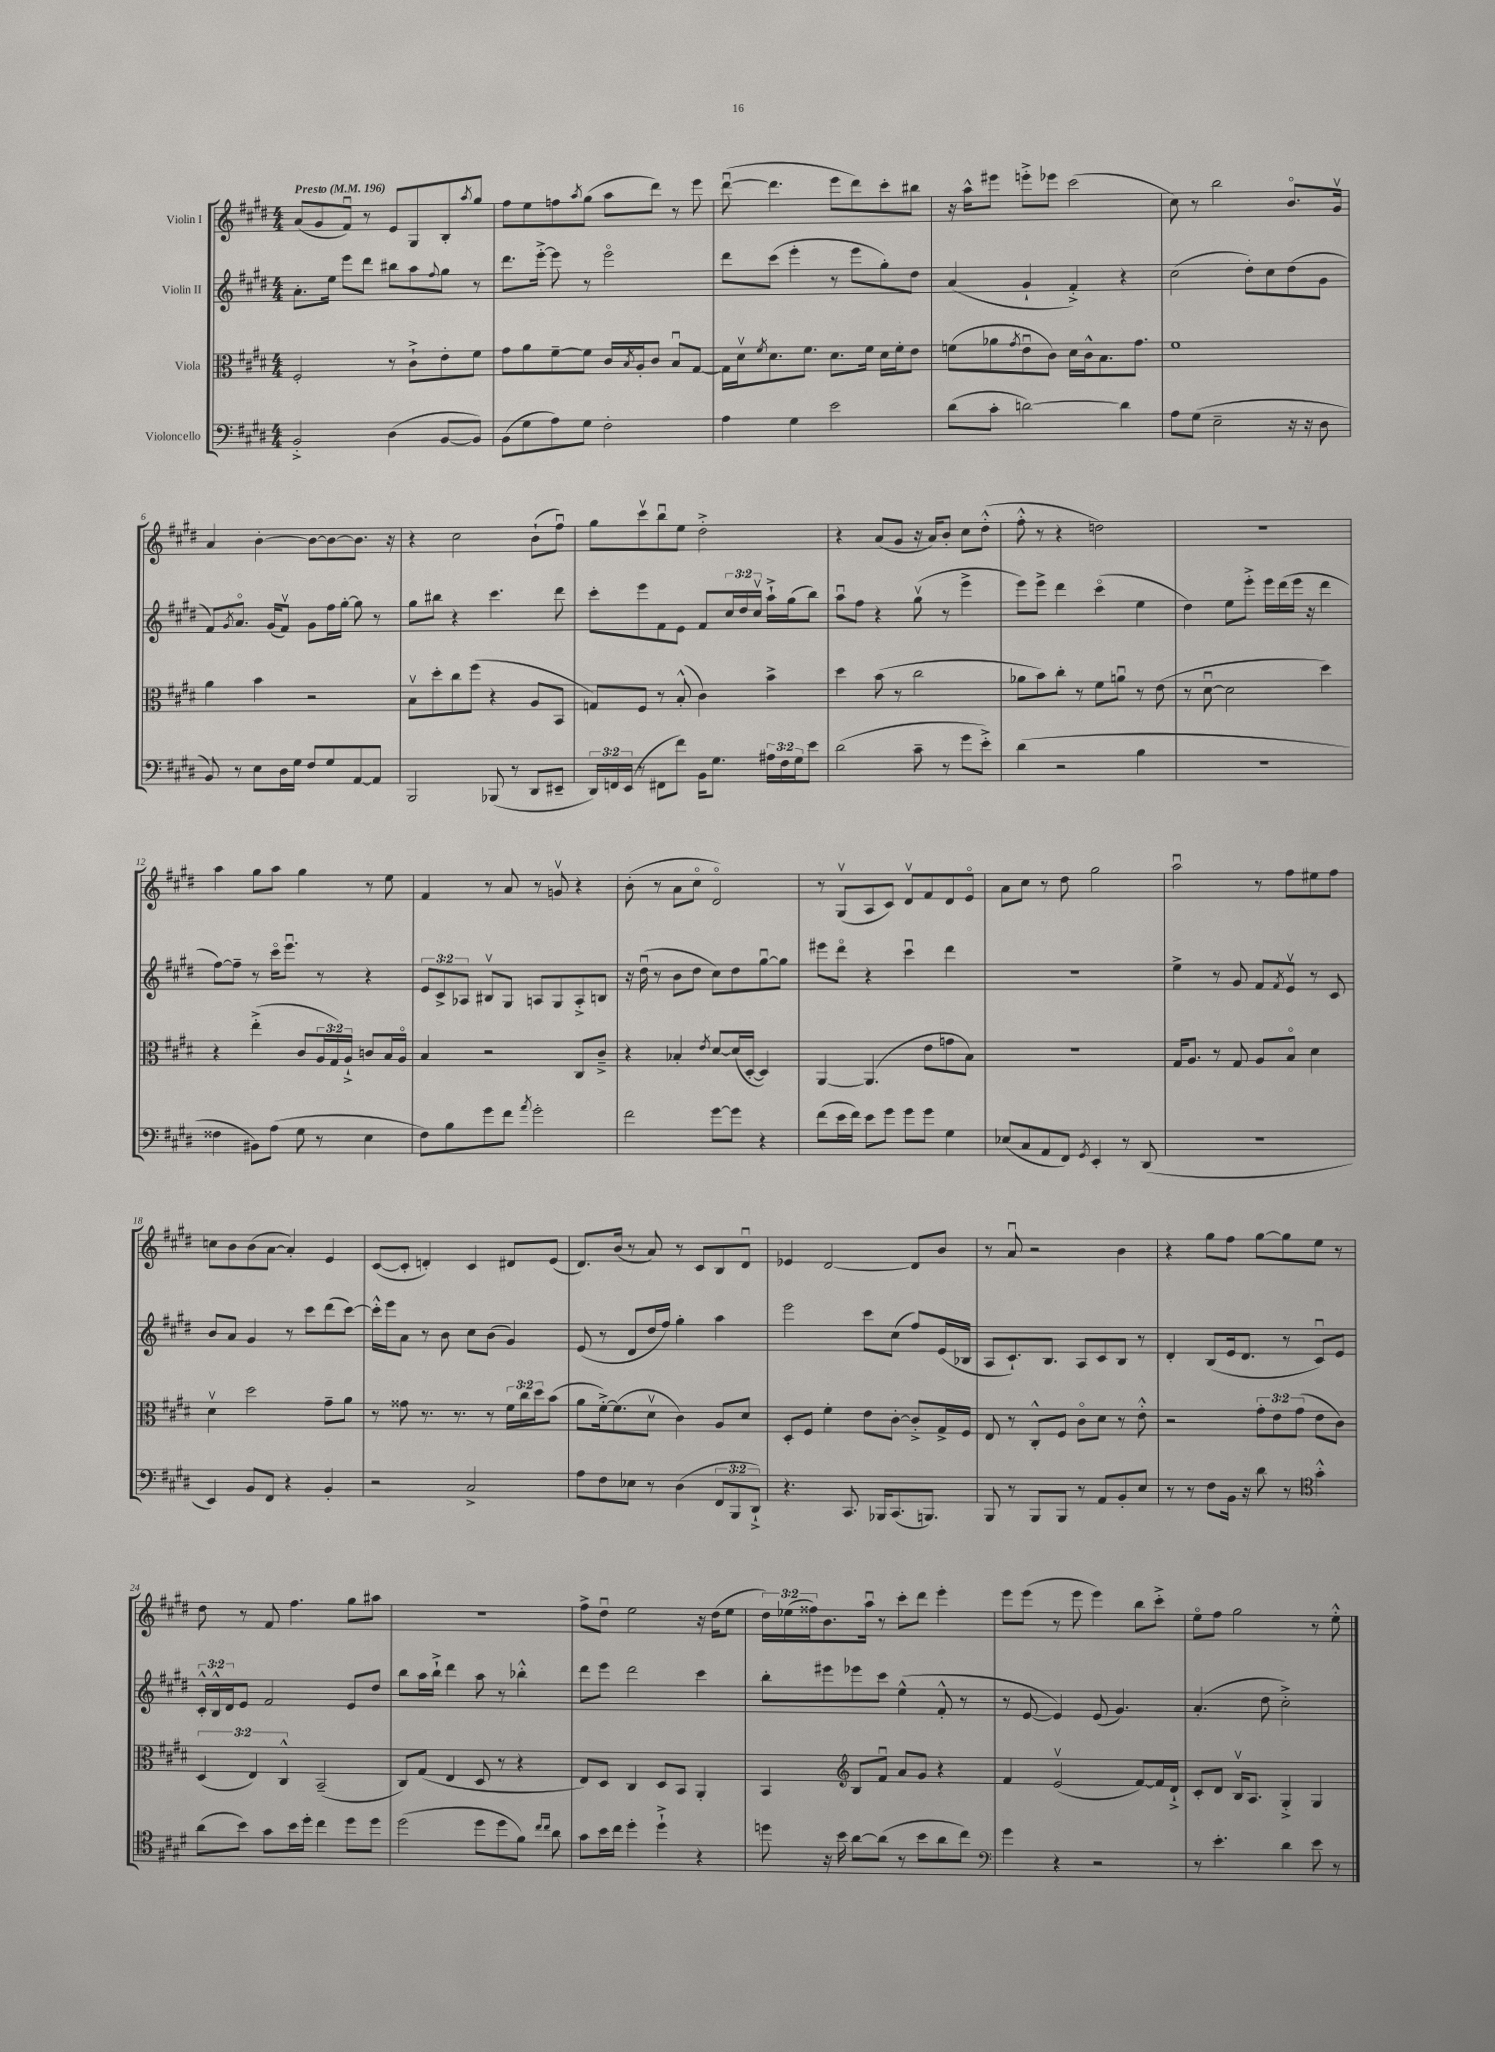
<<
\new StaffGroup <<
\new Staff = "s0" \with { instrumentName = "Violin I" } {
    \clef treble \key e \major \numericTimeSignature \time 4/4 \override Staff.TupletNumber.text = #tuplet-number::calc-fraction-text \tempo "Presto" 4 = 196
    a'8( gis'8 fis'8\downbow) r8 e'8 gis8 b8-. \acciaccatura { a''8 } gis''8 |
    fis''8 e''8 f''8 \acciaccatura { a''8 } gis''8( a''8 dis'''8) r8 e'''8 |
    dis'''8~\downbow( dis'''4. e'''8 dis'''8) cis'''8-. bis''8 |
    r16 a''16-^ eis'''8 e'''8-.-> ees'''8 cis'''2( |
    cis''8) r8 b''2 b'8.\flageolet gis'16\upbow |
    a'4 b'4~-. b'8~ b'8~ b'8. r16 |
    r4 cis''2 b'8-!( fis''8\downbow) |
    gis''8 cis'''8\upbow b''8\downbow e''8 dis''2-.-> |
    r4 a'8( gis'8 r16 a'16) b'8-. cis''8 dis''8-.-^( |
    fis''8-.-^ r8 r4 d''2) |
    R1 |
    a''4 gis''8 a''8 gis''4 r8 e''8 |
    fis'4 r8 a'8 r8 g'8\upbow r4 |
    b'8-.( r8 a'8 cis''8\flageolet dis'2\flageolet) |
    r8 gis8\upbow( a8 cis'8) dis'8\upbow fis'8 dis'8 e'8\flageolet |
    a'8 cis''8 r8 dis''8 gis''2 |
    a''2\downbow r8 fis''8 eis''8 fis''8 |
    c''8 b'8 b'8( a'8~ a'4-.) e'4 |
    cis'8~( cis'8-. d'4-.) cis'4 dis'8 e'8( |
    dis'8.) b'16( r8 a'8) r8 cis'8 b8 dis'8\downbow |
    ees'4 dis'2~ dis'8 b'8 |
    r8 a'8\downbow r2 b'4 |
    r4 gis''8 fis''8 gis''8~ gis''8 e''8 r8 |
    dis''8 r8 fis'8 fis''4. gis''8 ais''8 |
    R1 |
    fis''8-> dis''8\downbow e''2 r16 dis''16( e''8 |
    \tuplet 3/2 { dis''16) ees''16( fisis''16) } b'8. a''16\downbow r8 cis'''8-. dis'''8 e'''4-. |
    e'''8 e'''8( r8 e'''8 e'''4) b''8 cis'''8-.-> |
    e''8\flageolet fis''8 gis''2 r8 e''8-.-^ \bar "|." |
}
\new Staff = "s1" \with { instrumentName = "Violin II" } {
    \clef treble \key e \major \numericTimeSignature \time 4/4 \override Staff.TupletNumber.text = #tuplet-number::calc-fraction-text
    a'8.-. e''16 e'''8 dis'''8 bis''8 a''8 \appoggiatura { fis''8 } gis''8 r8 |
    dis'''8. e'''16~-.-> e'''8 r8 e'''2\flageolet |
    dis'''8 cis'''8( e'''4-. r8 e'''8 gis''8-.) dis''8 |
    a'4( gis'4-! fis'4-.->) r4 |
    cis''2( dis''8-.) cis''8 dis''8( gis'8 |
    fis'8) \acciaccatura { gis'8 } a'8.\flageolet gis'16( fis'8\upbow) gis'8 fis''16 gis''16~-. gis''8 r8 |
    gis''8 bis''8 r4 cis'''4. dis'''8 |
    cis'''8-. e'''8 fis'8 e'8 fis'8 \tuplet 3/2 { cis''16 dis''16 cis''16\upbow } a''16-!-> gis''16( b''8) |
    a''8\downbow fis''8 r4 gis''8\upbow( r8 e'''4-> |
    e'''8) e'''8-> dis'''4 cis'''4\flageolet( e''4 |
    dis''4) e''8 e'''8-.-> e'''16 dis'''16( e'''16 r16 dis'''4 |
    fis''8~) fis''8-- r8 cis'''16\flageolet e'''8.\downbow r8 r4 |
    \tuplet 3/2 { e'8 cis'8-> aes8 } bis8\upbow gis8 a8 gis8 a8-.-> b8 |
    r16 dis''16\downbow( r8 b'8 dis''8 cis''8) dis''8 gis''8~\downbow gis''8 |
    eis'''8 dis'''8\flageolet r4 cis'''4\downbow dis'''4 |
    r1 |
    e''4-> r8 gis'8 fis'8 \acciaccatura { fis'8 } e'8\upbow r8 cis'8 |
    b'8 a'8 gis'4 r8 cis'''8 dis'''8( cis'''8~) |
    cis'''16-.-^ e'''16 a'8 r8 b'8 cis''8 b'8( gis'4) |
    e'8( r8 dis'8 dis''16 fis''16) gis''4-. a''4 |
    e'''2 cis'''8 cis''8( fis''8) e'16( bes16 |
    a8 cis'8.-!) b8. a8 cis'8 b8 r8 |
    dis'4-. b8( e'16 dis'8. r8 cis'8\downbow) e'8 |
    \tuplet 3/2 { cis'16-.-^ b16-^ dis'16 } e'8 fis'2 e'8 dis''8 |
    b''8 a''16 b''16-!-> dis'''4 a''8 r8 bes''4-.-^ |
    dis'''8 e'''8 dis'''2 cis'''4 |
    b''8-. eis'''8 ees'''8 cis'''8 e''4-^( fis'8-.-^ r8 |
    r8 e'8~ e'4) e'8( gis'4.) |
    a'4.-.( dis''8 cis''2-.->) \bar "|." |
}
\new Staff = "s2" \with { instrumentName = "Viola" } {
    \clef alto \key e \major \numericTimeSignature \time 4/4 \override Staff.TupletNumber.text = #tuplet-number::calc-fraction-text
    fis2-. r8 cis'8-!-> e'8-. fis'8 |
    gis'8 a'8 fis'8~-- fis'8 cis'16 \acciaccatura { b8 } a16-. cis'8 b8\downbow gis8~ |
    gis16 dis'16\upbow \acciaccatura { fis'8 } dis'8. fis'8. dis'8. fis'16 dis'16 fis'16-. e'8 |
    f'8( aes'8 \acciaccatura { gis'8 } e'8\downbow cis'8) dis'16 cis'16-^ b8. gis'8. |
    fis'1 |
    a'4 b'4 r2 |
    b8\upbow dis''8-. cis''8 fis''8( r4 a8 b,8 |
    g8) fis8 r8 b8-.-^( cis'4) b'4-> |
    dis''4 b'8( r8 cis''2 |
    aes'8 b'8) cis''8-. r8 fis'8 a'8\downbow r8 e'8( |
    r8 dis'8~\downbow dis'2 dis''4) |
    r4 e''4-.->( cis'8 \tuplet 3/2 { a16 gis16) a16-!-> } c'8 b16 a16\flageolet |
    b4 r2 cis8 cis'8---> |
    r4 bes4-. \acciaccatura { e'8 } dis'8~ dis'16( dis16~-. dis4) |
    a,4~ a,4.( e'8 g'8 b8) |
    r1 |
    gis16 a8. r8 gis8 a8 b8\flageolet dis'4 |
    dis'4\upbow dis''2 gis'8-- a'8 |
    r8 gisis'8 r8. r8. r8 \tuplet 3/2 { fis'16 cis''16 dis''16 } b'8( |
    a'8 fis'16~-.->) fis'8.( dis'8\upbow cis'4) a8 dis'8 |
    dis8-. fis8 fis'4-. e'8 cis'8~-. cis'8-.-> gis16-> fis16 |
    e8 r8 cis8-.-^ fis8 cis'8\flageolet dis'8 r8 e'8-.-^ |
    r2 \tuplet 3/2 { gis'8-. e'8 gis'8( } e'8 cis'8) |
    \tuplet 3/2 { dis4( e4) cis4-^ } b,2--( |
    cis8) gis8( e4 dis8 r8 r4 |
    e8) dis8 cis4 dis8 b,8 a,4-. |
    b,4 \clef treble b8 fis'8\downbow a'8 gis'8 r4 |
    fis'4 e'2\upbow( fis'8~) fis'16 dis'16-!-> |
    cis'8-. dis'8 b16\upbow a8. gis4-.-> gis4 \bar "|." |
}
\new Staff = "s3" \with { instrumentName = "Violoncello" } {
    \clef bass \key e \major \numericTimeSignature \time 4/4 \override Staff.TupletNumber.text = #tuplet-number::calc-fraction-text
    b,2-.-> dis4( b,8~ b,8) |
    b,8( gis8 a8) gis8 fis2-. |
    a4 gis4 e'2 |
    dis'8( cis'8-. d'2~) d'4 |
    a8 gis8( e2-- r16 r16 dis8 |
    b,8) r8 e8 dis16 gis16 fis8 gis8 a,8~ a,8 |
    b,,2 bes,,8( r8 dis,8 eis,8-- |
    \tuplet 3/2 { dis,16) f,16 e,16( } r8 fis,8 fis'8) b,16 gis8. \tuplet 3/2 { ais16 fis16 gis16 } e'8 |
    dis'2( cis'8-- r8 gis'8 e'8-.->) |
    dis'4( r2 b4 |
    R1 |
    fisis4 bis,8) a8( gis8 r8 e4 |
    fis8) b8 gis'8 fis'8 \acciaccatura { a'8 } gis'2-. |
    fis'2 gis'8~ gis'8 r4 |
    fis'8( e'16 fis'16) e'8 gis'8 gis'8 gis'8 gis4 |
    ees8( cis8 a,8 fis,8) \acciaccatura { gis,8 } e,4-. r8 dis,8( |
    r1 |
    e,4) b,8 fis,8 r4 b,4-. |
    r2 cis2-> |
    a8 fis8 ees8 r8 dis4( \tuplet 3/2 { fis,8 b,,8 dis,8-!->) } |
    r4. cis,8. bes,,16 cis,8.( b,,8.) |
    b,,8 r8 b,,8 b,,8 r8 a,8 b,8-. e8 |
    r8 r8 fis8 b,16 r16 dis'8 r8 \clef tenor gis'4-.-^ |
    a'8( b'8) gis'8 b'16 dis''16-. cis''4 dis''8 dis''8 |
    dis''2( dis''8 dis''8 fis'8) \grace { cis''16 cis''16 } a'8 |
    gis'8 b'16 cis''16 dis''4-. dis''4-!-> r4 |
    d''8 r16 b'16 a'8~ a'8( r8 b'8 a'8 cis''8) |
    \clef bass gis'4 r4 r2 |
    r8 e'4.-. dis'4 e'8 r8 \bar "|." |
}
>>
>>
